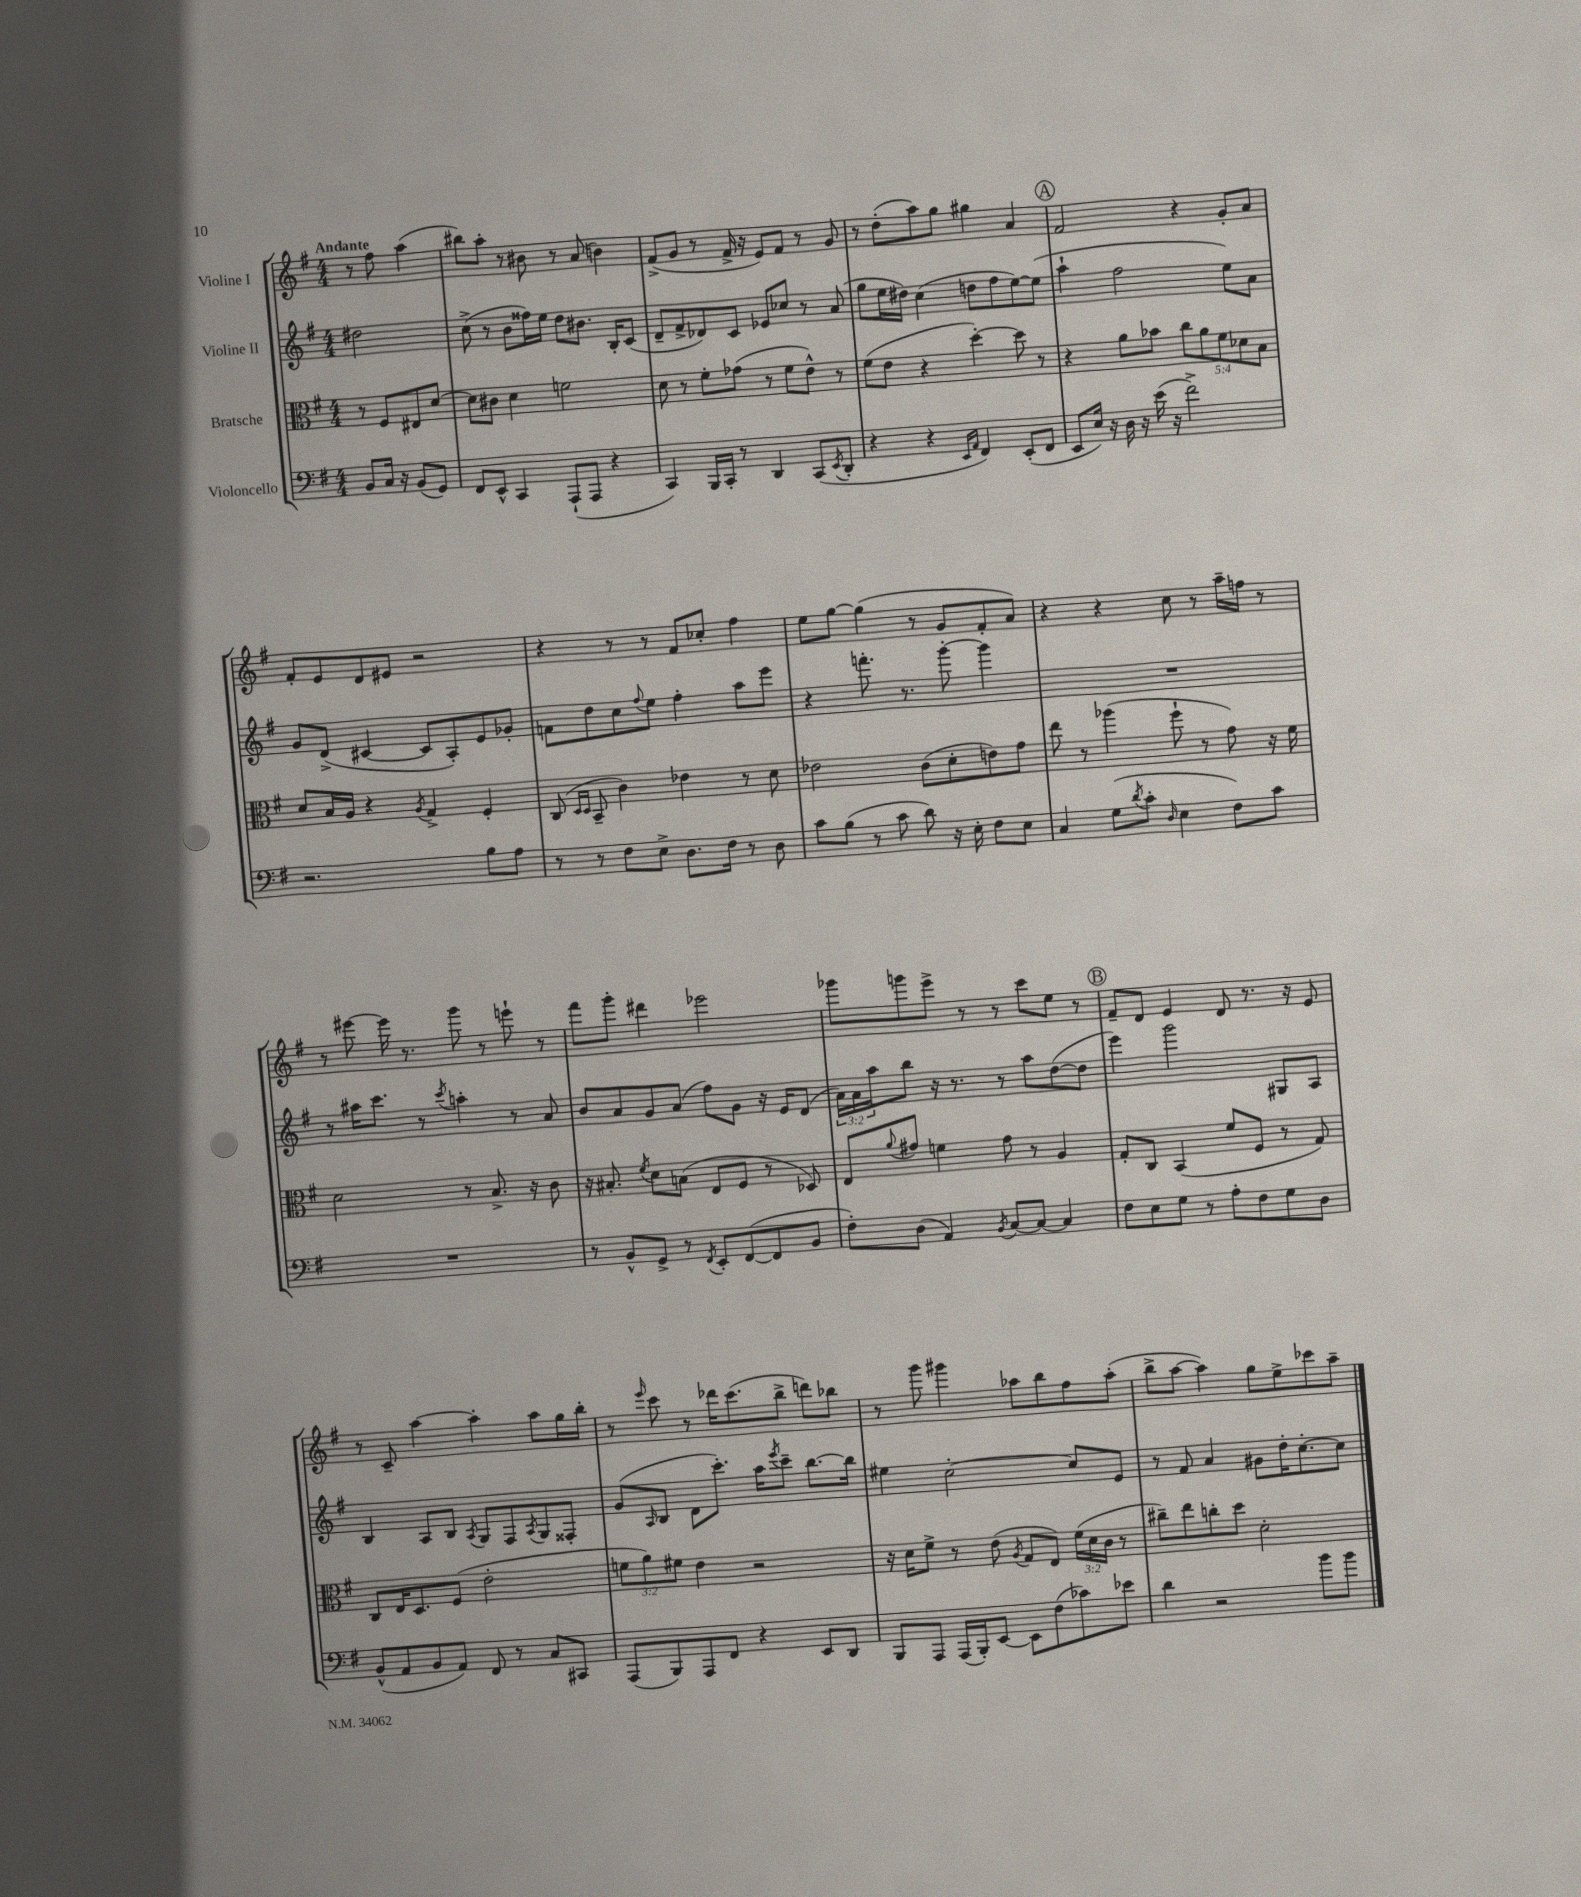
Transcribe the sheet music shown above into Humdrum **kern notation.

**kern	**kern	**kern	**kern
*staff4	*staff3	*staff2	*staff1
*clefF4	*clefC3	*clefG2	*clefG2
*k[f#]	*k[f#]	*k[f#]	*k[f#]
*M4/4	*M4/4	*M4/4	*M4/4
8BB/L	8r	2dd#\	8r
16C/Jk	8F#/L	.	8ff#\
16r	.	.	.
(8BB/L	8E#/	.	(4aa\
8GG/J)	[8d/J	.	.
=	=	=	=
8FF#/L	8d\]L	(8cc^\	8bb#\L)
8EE^^/J	8c#\J	8r	8aa'\J
4CC/	4d\	8b\L	8r
.	.	16ff##\L)	8b#\
.	.	16ee\JJ	.
(8AAA`/L	2f\	8dd\L	8r
8AAA/J	.	8.b#\J	(8a/
4r	.	.	4b\)
.	.	16B'/LK	.
.	.	(8c/J	.
=	=	=	=
4CC/)	8d\	8d~/L	(8f#^/L
.	8r	8f#^/	8g/J
16BBB/LL	8f#'\L	8d-/)	8r
16CC'/JJ	.	.	.
8r	(8g-\J	8c/J	16f#^/
.	.	.	16r
4DD/	8r	8e-/L	8e/L)
.	8f#\L	8cc-/J	8f#/J
(8CC/L	8e^^\J)	8r	8r
8qEE/	.	.	.
8DD'/J	8r	(8a/	8g/
=	=	=	=
4r	(8f#\L	8gg\L	8r
.	8e\J	16ee\L	(8dd'\L
.	.	16dd#\JJ)	.
4r	4r	(4cc\	8aa\)
.	.	.	8gg\J
16qqEE/LL	.	.	.
16qqAA/JJ	.	.	.
4FF#/)	[4dd'\)	8dd\L	4gg#\
.	.	8ff#\	.
(8EE'/L	8dd\]	[8ee\)	4a/
8FF#/J	8r	(8ee\]J	.
=	=	=	=
8EE/L	4r	4aa`\	2f#/
16E/Jk)	.	.	.
16r	.	.	.
16D\	8a\L	2ff#\	.
16r	.	.	.
(16e\	8b-\J	.	.
16r	.	.	.
2f#^\)	10cc\L	.	4r
.	10a\	.	.
.	10f#\	.	.
.	.	8ee\L)	8g'/L
.	10d-\	.	.
.	.	8a\J	8a/J
.	10B\J	.	.
=	=	=	=
2.r	8d/L	8g/L	8f#'/L
.	16B/L	(8d^/J	8e/
.	16A/JJ	.	.
.	4r	[4c#/	8d/
.	.	.	8e#/J
.	8qA/	.	.
.	4G^/	8c#/]L	2r
.	.	8A'/)	.
8B\L	4F#'/	8e/	.
8A\J	.	8g-'/J	.
=	=	=	=
8r	(8C/	8f\L	4r
.	16qqD/LL	.	.
.	16qqD/JJ	.	.
8r	8BB~/	8dd\	.
8F#\L	4c\)	8cc\	8r
.	.	8qqff#/	.
8E^\J	.	8ee\J	8r
8.D\L	4e-\	4ff#'\	8f#/L
.	.	.	8cc-'/J
16F#\Jk	.	.	.
8r	8r	8aa\L	4ff#\
8D\	8d\	8eee\J	.
=	=	=	=
8c\L	2e-\	4r	8ee\L
(8B\J	.	.	[8gg\J
8r	.	8.fff'\	(4gg\]
8c\	.	.	.
.	.	8.r	.
8d\)	(8c\L	.	8r
16r	8d'\	[8ggg'\	8g/L
16E'\	.	.	.
8F#\L	8e\)	4ggg\]	8f#'/
8E\J	8g\J	.	8a/J)
=	=	=	=
4C/	8ee\	1r	4r
.	8r	.	.
(8G\L	(4aa-\	.	4r
8qd/	.	.	.
8c'\J	.	.	.
16qqD/	.	.	.
4E\	8ff#`\	.	8cc\
.	8r	.	8r
8F#\L)	8g\)	.	16aa~\LL
.	.	.	16ff\JJ
8c\J	16r	.	8r
.	16f#\	.	.
=	=	=	=
1r	2d\	8r	8r
.	.	16aa#\LK	[8eee#\
.	.	8.ccc\J	.
.	.	.	16eee#\]
.	.	.	8.r
.	.	8r	.
.	.	8qccc/	.
.	8r	4aa'\	8ggg\
.	8.B^/	.	8r
.	.	8r	8eee`\
.	16r	.	.
.	8c\	8a/	8r
=	=	=	=
8r	16r	8b/L	8fff#\L
.	8.B#'/	.	.
8BB^^/L	.	8a/	8ggg'\J
.	8qf#/	.	.
8GG^/J	8d\L	8g/	4ddd#\
8r	(8B\J	(8a/J	.
8qFF#/	.	.	.
8EE'/L	8E/L	8ff#\L)	2eee-\
([8FF#/	8F#/J	8g\J	.
8FF#/]	8r	16r	.
.	.	16e/LK	.
8BB/J	8D-/)	(8d/J	.
=	=	=	=
8F#'\L)	8E/L	24a\LL)	8ggg-\L
.	.	24a\	.
.	.	24aa\J	.
.	8qqa/	.	.
(8D\J	8g#/J	8bb\J	8ggg\
4AA/)	4f\	16r	8eee^\J
.	.	8.r	.
.	.	.	8r
8qBB/	.	.	.
[8C/L	8g#\	8r	8r
8C/_J	8r	8aa\L	8ccc\L
4C/]	4A/	([8dd\	8ee\J
.	.	8dd\]J	8r
=	=	=	=
8F#\L	8G'/L	4eee\)	8f#~/L
8E\	8C/J	.	8d/J
8G\J	(4BB/	2ggg\	4e/
8r	.	.	.
8A'\L	8f#/L	.	8d/
8F#\	8F#/J	.	8.r
8G\	8r	8G#/L	.
.	.	.	16r
8D\J	8G/)	8A/J	8e/
=	=	=	=
(8BB^^/L	8C/L	4B/	8r
8AA/	16E/K	.	8c~/
.	8.D/	.	.
8BB/	.	8A/L	[4aa\
8AA/J)	(8F#/J	8B/J	.
.	.	8qA/	.
8FF#/	2e'\	8G/L	4aa'\]
8r	.	8F#/	.
.	.	8qA/	.
8C/L	.	8G/	8aa\L
8CC#/J	.	8F##'/J	16gg\L
.	.	.	16bb'\JJ
=	=	=	=
(8AAA/L	12f\L	(8g/L	8r
.	12a\)	.	.
.	.	16qqA/	16qqeee/
8BBB/)	.	8B/J	8ccc\
.	12f#\J	.	.
8AAA/	4e\	8d\L	8r
8FF#/J	.	8.ccc'\J)	16ddd-\LK
.	.	.	(8.ccc\
4r	2r	.	.
.	.	16aa\LK	.
.	.	8qeee/	.
.	.	8ccc~\J	8bb^\J
8EE/L	.	[8.bb\L	8ddd\L)
8DD/J	.	.	8bb-\J
.	.	16bb\]Jk	.
=	=	=	=
8BBB/L	16r	4ee#\	8r
.	16d\LK	.	.
8AAA/J	8f#^\J	.	8ggg\
(16AAA/LL	8r	[2cc'\	4ggg#\
16BBB'/J)	.	.	.
[8EE/J	(8e\	.	.
.	8qA/	.	.
8EE\]L	8G/L	.	8aa-\L
(8F#\	8E/J)	.	8bb\
8c-\)	(24f#\LL	8cc/]L	8ff#\
.	24d\	.	.
.	24c\JJ	.	.
8e-\J	8r	8e/J	(8aa-'\J
=	=	=	=
4d\	8cc#~\L)	8r	8bb^\L
.	8ee\	8f#/	[8aa\J
2r	8cc'\	4a/	4aa\])
.	8dd\J	.	.
.	2d'\	8g#\L	8gg\L
.	.	16dd'\K	8ee^\
.	.	[8.cc'\	.
8b\L	.	.	8ccc-\
8b\J	.	8cc\]J	8aa~\J
==	==	==	==
*-	*-	*-	*-
